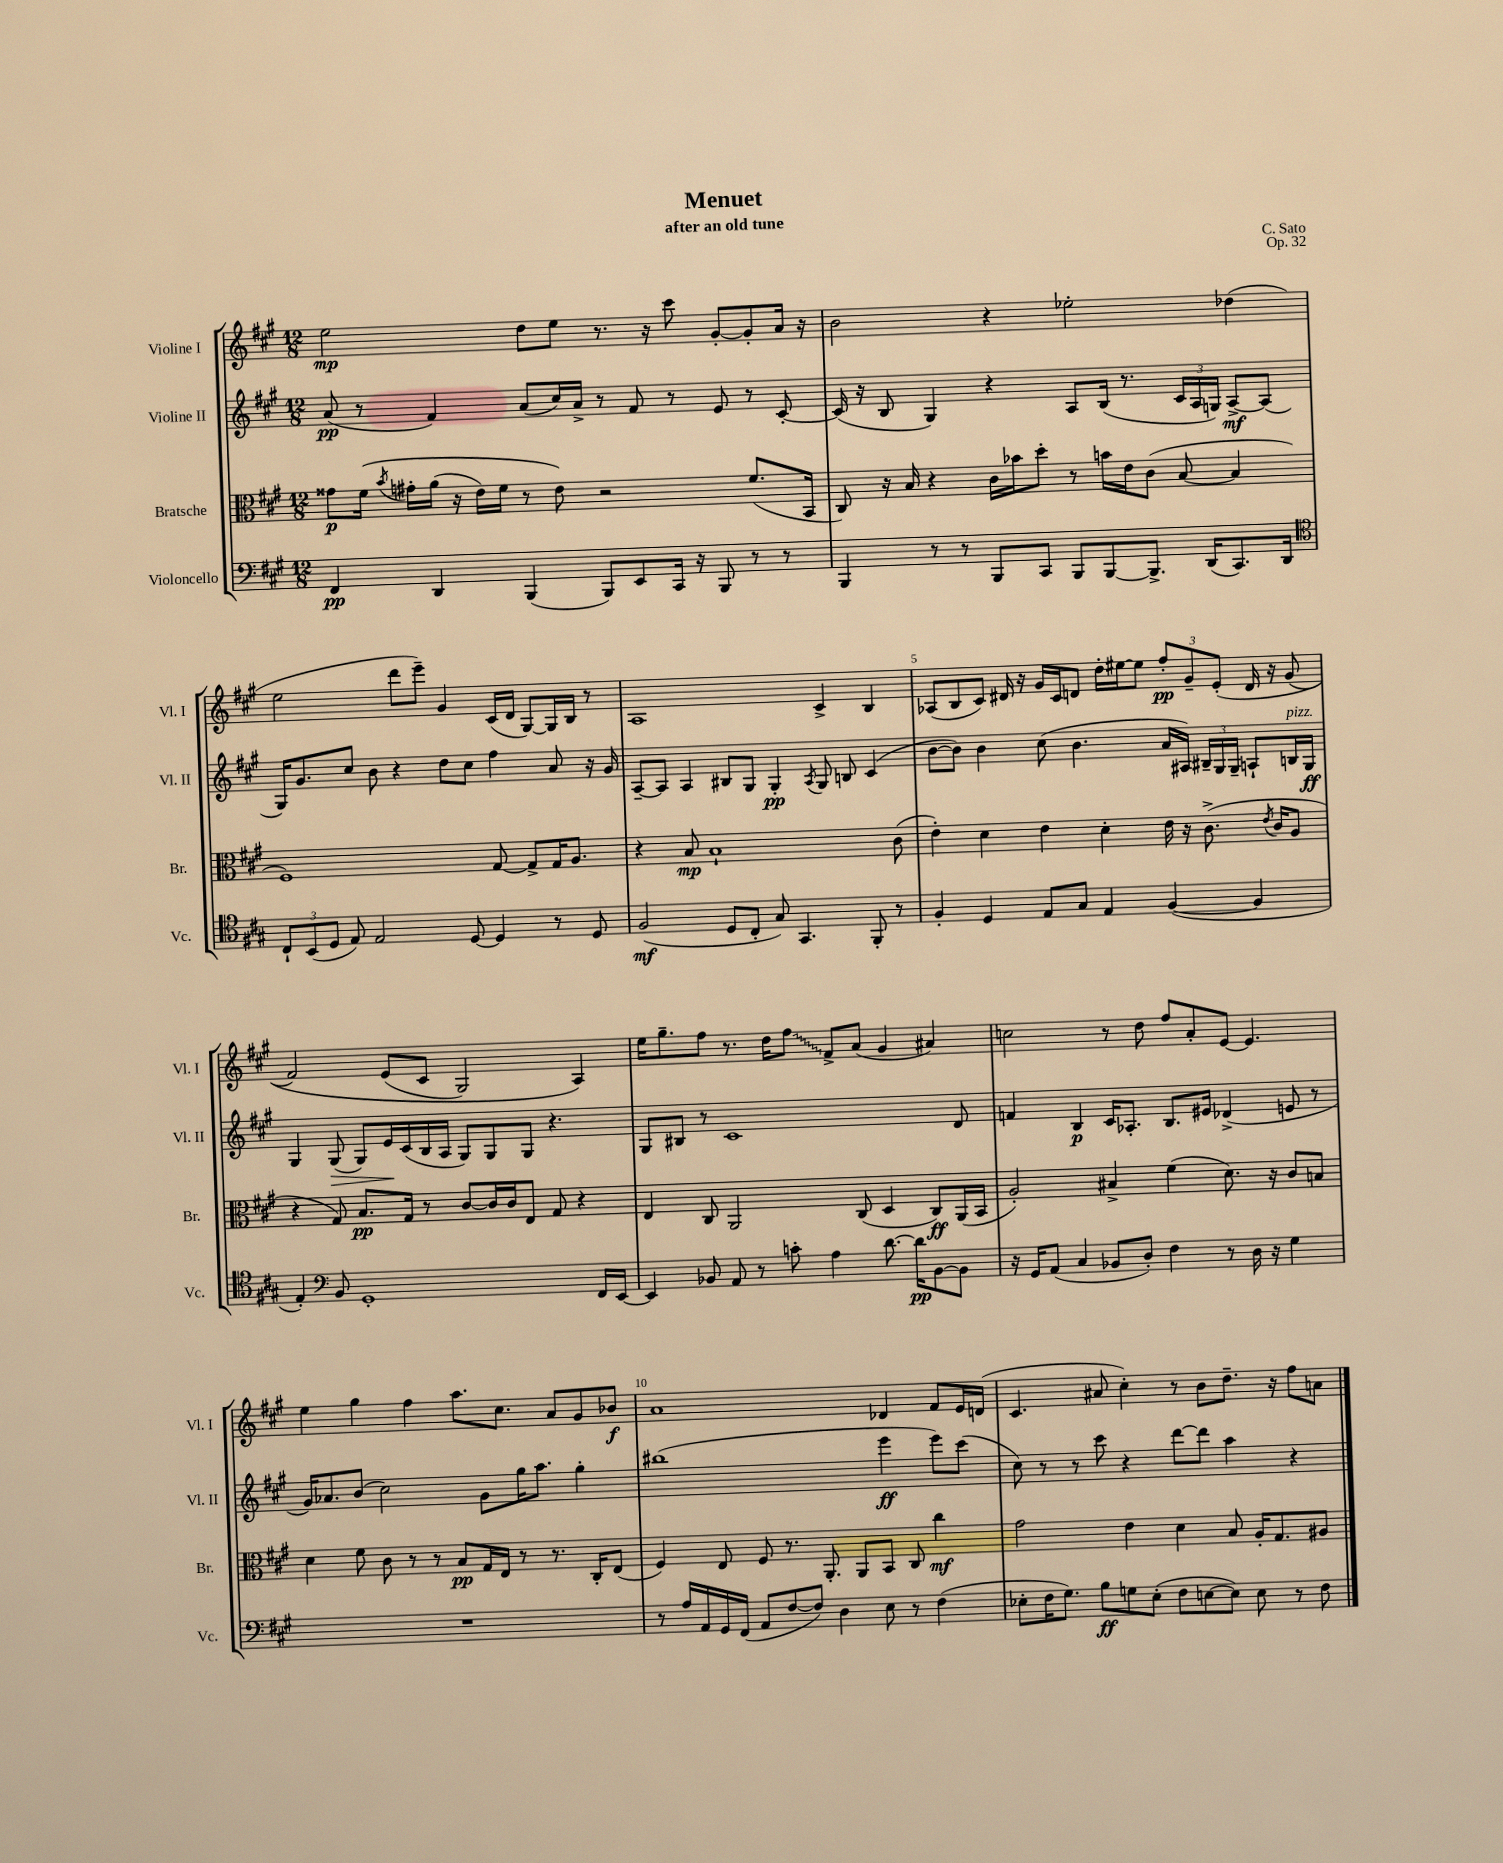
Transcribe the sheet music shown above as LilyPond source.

\header { title = "Menuet" composer = "C. Sato" subtitle = "after an old tune" opus = "Op. 32" }
<<
\new StaffGroup <<
\new Staff = "s0" \with { instrumentName = "Violine I" shortInstrumentName = "Vl. I" } {
    \clef treble \key a \major \numericTimeSignature \time 12/8
    \autoBeamOff e''2\mp d''8[ e''8] r8. r16 cis'''8 gis'8[~-. gis'8-. a'16] r16 |
    b'2 r4 ees''2-. des''4( |
    e''2 d'''8[ e'''8]--) gis'4 cis'16[( d'16] gis8[~) gis16 b16] r8 |
    a1 cis'4-> b4 |
    aes8[( b8 cis'8]) dis'16 r16 gis'16[ cis'16 d'8] d''16[-. eis''16~ eis''8] \tuplet 3/2 { fis''8[-.\pp gis'8-- e'8]-.( } d'16 r16 gis'8\( |
    fis'2) e'8[( cis'8] gis2) a4\) |
    e''16[ gis''8.-- fis''8] r8. d''16[ \once \override Glissando.style = #'zigzag fis''8]\glissando fis'8[-> a'8]( gis'4 ais'4) |
    c''2 r8 d''8 fis''8[ a'8-. e'8]~ e'4. |
    e''4 gis''4 fis''4 a''8.[ cis''8.] a'8[ gis'8 bes'8]\f |
    a'1 des'4 fis'8[ e'16 d'16]( |
    cis'4. ais'8 cis''4-.) r8 b'8[ d''8.]-- r16 fis''8[ a'8] \bar "|." |
}
\new Staff = "s1" \with { instrumentName = "Violine II" shortInstrumentName = "Vl. II" } {
    \clef treble \key a \major \numericTimeSignature \time 12/8
    \autoBeamOff a'8\pp( r8 fis'4) a'8[( cis''16) a'16]-> r8 fis'8 r8 e'8 r8 cis'8~-. |
    cis'16( r16 b8 gis4) r4 a8[ b16]( r8. \tuplet 3/2 { cis'16[ a16 g16]) } a8[~->\mf a8]( |
    gis16[) gis'8. cis''8] b'8 r4 d''8[ cis''8] fis''4 a'8 r16 gis'16 |
    a8[~-- a8] a4 bis8[ gis8] gis4-.\pp \acciaccatura { a8 } gis8 b8 cis'4( |
    b'8[~ b'8]) b'4 cis''8( b'4. a'16[ ais16]) \tuplet 3/2 { bis16[-- gis16 gis16]-- } a8[-! b16^\markup { \italic "pizz." } gis16]\ff |
    gis4 gis8\>( gis8[) e'16\! cis'16( b16 a16] gis8[) gis8 gis8] r4. |
    gis8[ bis8] r8 cis'1 d'8 |
    f'4 b4\p cis'16[ aes8.]-. b8.[ eis'16] des'4->( e'8 r8 |
    gis'16[) aes'8. b'8]( cis''2) gis'8[ gis''16 a''8.] gis''4-. |
    bis''1( e'''4\ff e'''8[) cis'''8]( |
    cis''8) r8 r8 cis'''8 r4 d'''8[~ d'''8] a''4 r4 \bar "|." |
}
\new Staff = "s2" \with { instrumentName = "Bratsche" shortInstrumentName = "Br." } {
    \clef alto \key a \major \numericTimeSignature \time 12/8
    \autoBeamOff gisis'8[\p fis'16]\( \acciaccatura { b'8 } gis'16[-. a'16]( r16 e'16[) fis'16] r8 e'8\) r2 fis'8.[( b,16] |
    cis8) r16 b16 r4 cis'16[ bes'16 d''8]-. r8 b'16[ e'16 cis'8]( b8~ b4 |
    fis1) gis8~ gis8[-> gis16 a8.] |
    r4 b8\mp b1-! cis'8( |
    e'4-.) d'4 e'4 d'4-. e'16 r16 cis'8.->( \acciaccatura { e'8 } cis'16[ a8] |
    r4 gis8) b8.[\pp gis16] r8 cis'8[~ cis'16 cis'16 e8] gis8 r4 |
    e4 cis8 a,2 cis8( d4 cis8[\ff) a,16( b,16] |
    a2-.) bis4-> fis'4( d'8.) r16 cis'8[ b8] |
    d'4 fis'8 cis'8 r8 r8 b8[\pp gis16 e16] r8 r8. cis16[-. e8]( |
    fis4) e8 fis8 r8. a,8.-. a,8[ b,8] cis8 cis''4\mf |
    gis'2 e'4 d'4 b8 a16[-. gis8. ais8] \bar "|." |
}
\new Staff = "s3" \with { instrumentName = "Violoncello" shortInstrumentName = "Vc." } {
    \clef bass \key a \major \numericTimeSignature \time 12/8
    \autoBeamOff fis,4\pp d,4 b,,4( b,,8[) e,8 cis,16] r16 b,,8 r8 r8 |
    b,,4 r8 r8 b,,8[ cis,8] b,,8[ b,,8~ b,,8.]-> d,16[( cis,8.) d,16] |
    \clef tenor \tuplet 3/2 { cis8[-! b,8( d8] } e8) e2 d8~ d4 r8 d8 |
    fis2\mf( d8[ cis8]-. gis8) gis,4. fis,8-. r8 |
    fis4-. d4 e8[ gis8] e4 fis4~( fis4 |
    e4-.) \clef bass b,8 gis,1-. fis,16[ e,16]~ |
    e,4 bes,8 a,8 r8 c'8-. a4 d'8.~ d'16[\pp bes,8~ bes,8] |
    r16 gis,16[ a,8]( cis4 bes,8[ d8]-.) fis4 r8 d16 r16 gis4 |
    R1. |
    r8 a16[ a,16 gis,16 fis,16]( a,8[ fis8~ fis8]) d4 e8 r8 fis4( |
    ees8[-. fis16 gis8.]) b8[\ff g8 ees8]-.( fis8[ e8~ e8]) e8 r8 fis8 \bar "|." |
}
>>
>>
\layout { \context { \Score \override BarNumber.break-visibility = ##(#f #t #t) barNumberVisibility = #(every-nth-bar-number-visible 5) } }
